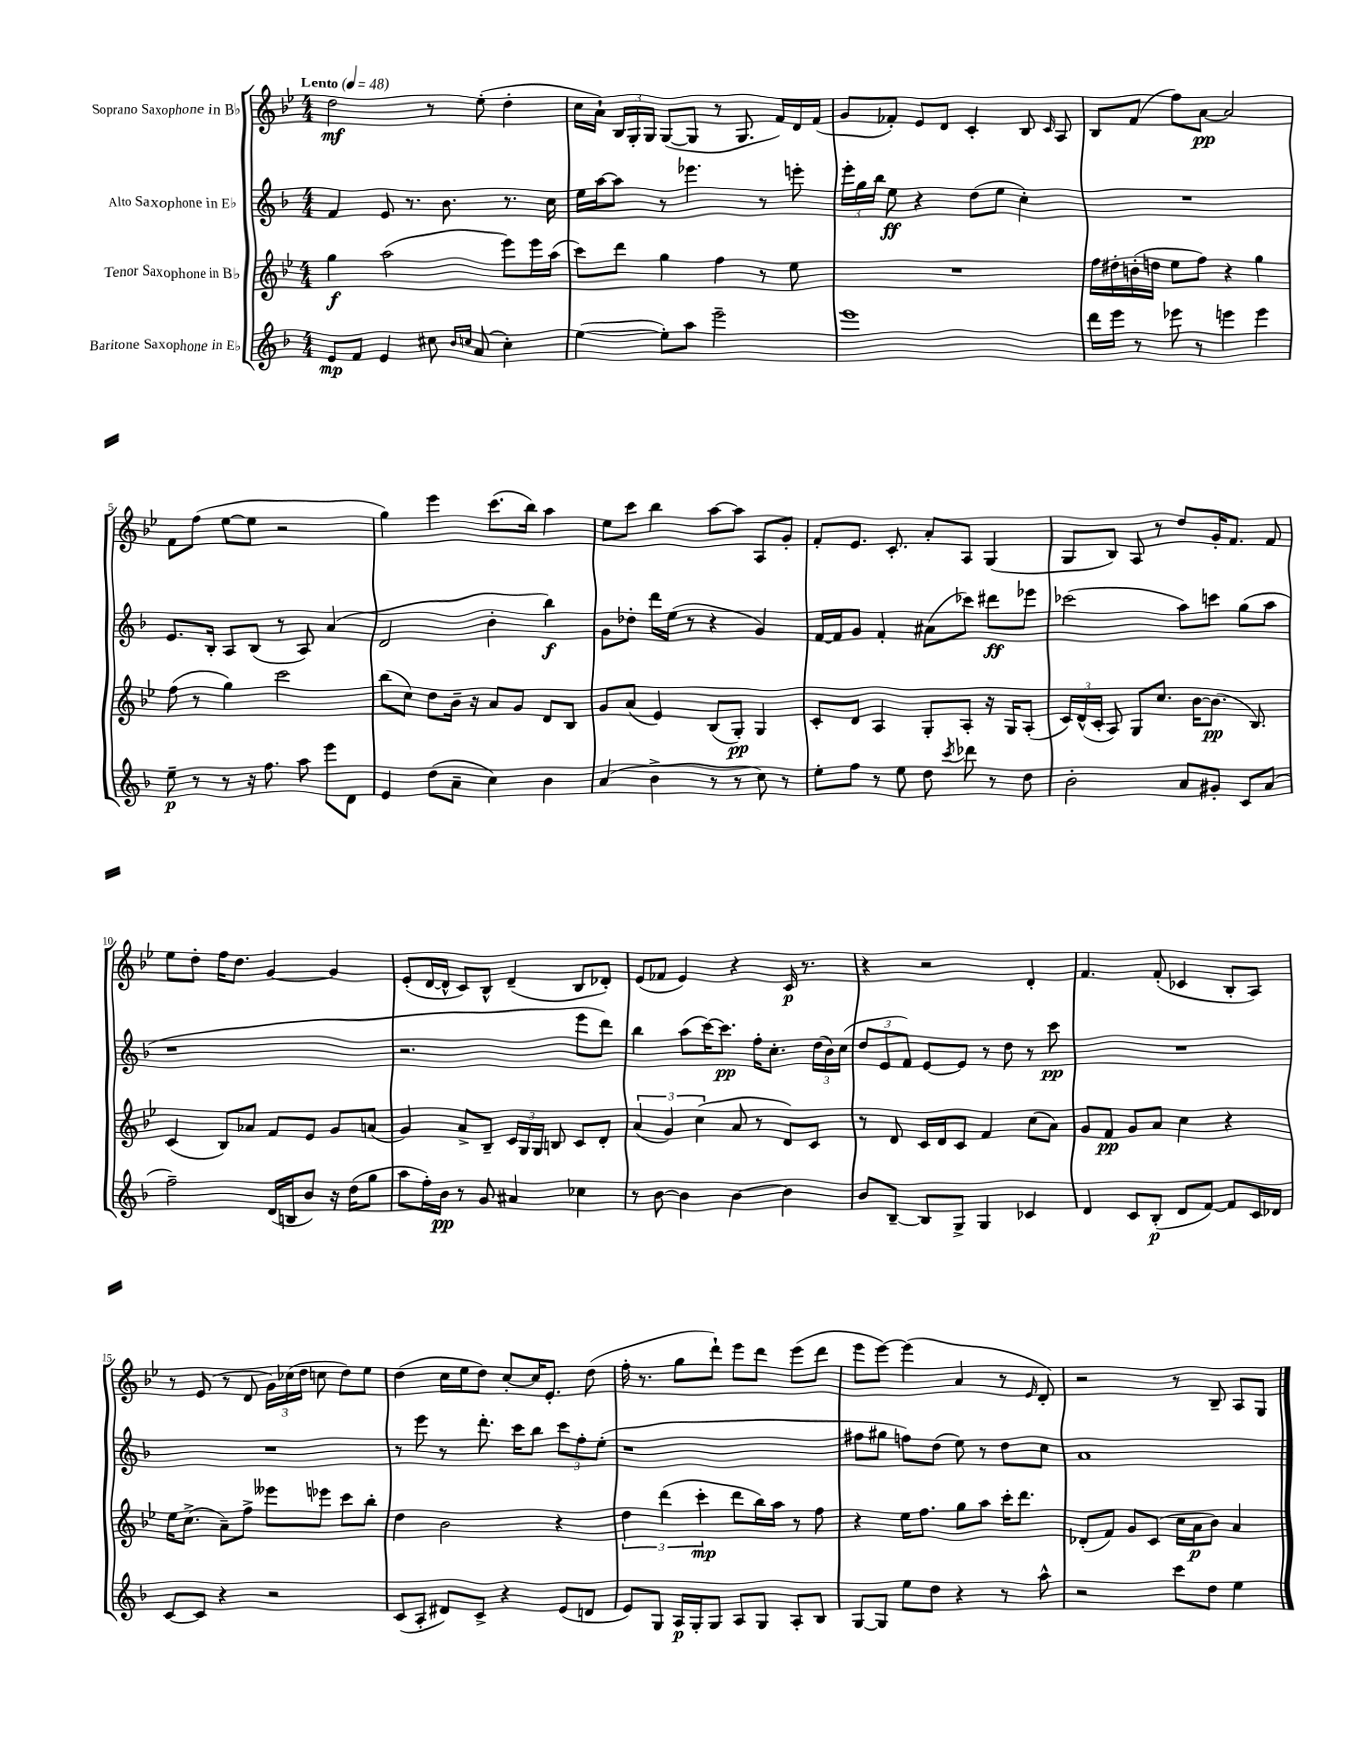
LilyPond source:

<<
\new StaffGroup <<
\new Staff = "s0" \with { instrumentName = "Soprano Saxophone in Bb" } {
    \clef treble \key bes \major \numericTimeSignature \time 4/4 \tempo "Lento" 4 = 48
    \autoBeamOff d''2\mf r8 ees''8-.( d''4-. |
    c''16[ a'16]-!) \tuplet 3/2 { bes16[ g16-. g16] } g8[~( g8] r8 g8. f'16[) d'16 f'16]( |
    g'8[ fes'8]-.) ees'8[ d'8] c'4-. bes8 \grace { c'16 } a8 |
    bes8[ f'8]( f''8[) a'8]~\pp a'2 |
    f'8[ f''8]( ees''8[~ ees''8] r2 |
    g''4) ees'''4 c'''8.[( bes''16]) a''4 |
    ees''8[ c'''8] bes''4 a''8[~ a''8] a8[ g'8]-. |
    f'8[-. ees'8.] c'8.-. a'8[-. a8] g4( |
    g8[ bes8]) a8 r8 d''8[ g'16-. f'8.] f'8 |
    ees''8[ d''8]-. f''16[ d''8.] g'4~ g'4 |
    ees'8[-.( d'16~ d'16]-^ c'8[) bes8]-^ d'4--( bes8[ des'8]-.) |
    ees'8[( fes'8] ees'4) r4 c'16\p r8. |
    r4 r2 d'4-. |
    f'4. f'8-.( ces'4 bes8[-. a8]) |
    r8 ees'8( r8 d'8 \tuplet 3/2 { g'16[) ces''16( d''16] } c''8 d''8[) ees''8] |
    d''4( c''16[ ees''16 d''8]) c''8[~-. c''16 ees'8.]-. d''8( |
    f''16-. r8. g''8[ d'''8]-!) ees'''8[ d'''8] ees'''8[( d'''8] |
    ees'''8[ ees'''8]~) ees'''4( a'4 r8 \grace { ees'16 } d'8-.) |
    r2 r8 bes8-- a8[ g8] \bar "|." |
}
\new Staff = "s1" \with { instrumentName = "Alto Saxophone in Eb" } {
    \clef treble \key f \major \numericTimeSignature \time 4/4
    \autoBeamOff f'4 e'8 r8. bes'8. r8. c''16 |
    e''16[ a''16~ a''8] r8 ees'''4. r8 e'''8-. |
    \tuplet 3/2 { e'''16[-. g''16 bes''16] } e''8\ff r4 d''8[( e''8] c''4-.) |
    R1 |
    e'8.[ bes16]-. a8[ bes8]( r8 a8) a'4( |
    d'2 bes'4-. bes''4\f) |
    g'8[ des''8]-. d'''16[ e''16]( r8 r4 g'4) |
    f'16[~ f'16 g'8] f'4-. ais'8[( ces'''8]) dis'''8[\ff ees'''8] |
    ces'''2( a''8[) c'''8] g''8[( a''8] |
    r1 |
    r2. e'''8[ d'''8]) |
    bes''4 a''8[( c'''16~) c'''8.]\pp f''16[-. c''8.]-. \tuplet 3/2 { d''16[( bes'16) c''16]( } |
    \tuplet 3/2 { d''8[ e'8 f'8]) } e'8[~ e'8] r8 d''8 r8 c'''8\pp |
    R1 |
    R1 |
    r8 e'''8 r8 d'''8.-. c'''16[ bes''8] \tuplet 3/2 { c'''8[ f''8-. e''8]-.( } |
    r1 |
    fis''8[ gis''8] f''8[) d''8]( e''8) r8 d''8[ c''8] |
    a'1 \bar "|." |
}
\new Staff = "s2" \with { instrumentName = "Tenor Saxophone in Bb" } {
    \clef treble \key bes \major \numericTimeSignature \time 4/4
    \autoBeamOff g''4\f a''2( ees'''8[) ees'''16 a''16]( |
    c'''8[) d'''8] g''4 f''4 r8 ees''8 |
    R1 |
    f''16[ dis''16-. b'16-.( d''16] ees''8[ f''8]) r4 g''4 |
    f''8( r8 g''4) c'''2 |
    bes''8[( c''8]) d''8[ bes'16]-- r16 a'8[ g'8] d'8[ bes8] |
    g'8[ a'8]( ees'4) bes8[( g8]-.\pp) g4 |
    c'8[-. d'8] a4 g8[-. a8]-. r16 g16[ a8]-.( |
    \tuplet 3/2 { c'16[) d'16-^( c'16]-. } a8) g8[ c''8.] bes'16[~ bes'8.]\pp( bes8.) |
    c'4( bes8[) aes'8] f'8[ ees'8] g'8[ a'8]( |
    g'4) a'8[-> bes8]-- \tuplet 3/2 { c'16[ g16 g16] } b8 c'8[ d'8]-. |
    \tuplet 3/2 { a'4( g'4) c''4( } a'8 r8 d'8[) c'8] |
    r8 d'8 c'16[ d'16 c'8] f'4 c''8[( a'8]) |
    g'8[ f'8]\pp g'8[ a'8] c''4 r4 |
    ees''16[ c''8.]->( a'8[--) f''8]-> eeses'''8[ ees'''8] c'''8[ bes''8]-. |
    d''4 bes'2 r4 |
    \tuplet 3/2 { d''4 d'''4( c'''4-.\mp } d'''8[ bes''16) a''16] r8 f''8 |
    r4 ees''16[ f''8.] g''8[ a''8] c'''16[-. d'''8.] |
    des'8[-.( f'8]) g'8[ c'8]( c''16[ a'16\p bes'8]) a'4 \bar "|." |
}
\new Staff = "s3" \with { instrumentName = "Baritone Saxophone in Eb" } {
    \clef treble \key f \major \numericTimeSignature \time 4/4
    \autoBeamOff e'8[\mp f'8] e'4 cis''8 \grace { bes'16[ c''16] } a'8( c''4-.) |
    e''4~( e''8[-.) a''8] e'''2-- |
    e'''1 |
    d'''16[ e'''16] r8 ees'''8 r8 e'''4 e'''4 |
    e''8--\p r8 r8 r16 f''8. a''8 e'''8[ d'8] |
    e'4 d''8[( a'8]-- c''4) bes'4 |
    a'4( bes'4-> r8 r8 c''8) r8 |
    e''8[-. f''8] r8 e''8 d''8 \acciaccatura { c'''8 } des'''8 r8 d''8 |
    bes'2-. a'8[ gis'8]-. c'8[ a'8]( |
    f''2--) d'16[( b16 bes'8]) r16 d''16[( g''8] |
    a''8[ f''16-.) bes'16]\pp r8 g'8 ais'4 ces''4 |
    r8 bes'8~ bes'4 bes'4~ bes'4 |
    bes'8[ bes8]~-- bes8[ g8]-> g4 ces'4 |
    d'4 c'8[ bes8]-.\p( d'8[ f'8]~) f'8[ c'16 des'16] |
    c'8[~ c'8] r4 r2 |
    c'8[( a8]-. dis'8[) c'8]-> r4 e'8[( d'8] |
    e'8[) g8] a16[\p g16-. g8] a8[ g8] a8[-. bes8] |
    g8[~ g8] e''8[ d''8] r4 r8 a''8-^ |
    r2 c'''8[ d''8] e''4 \bar "|." |
}
>>
>>
